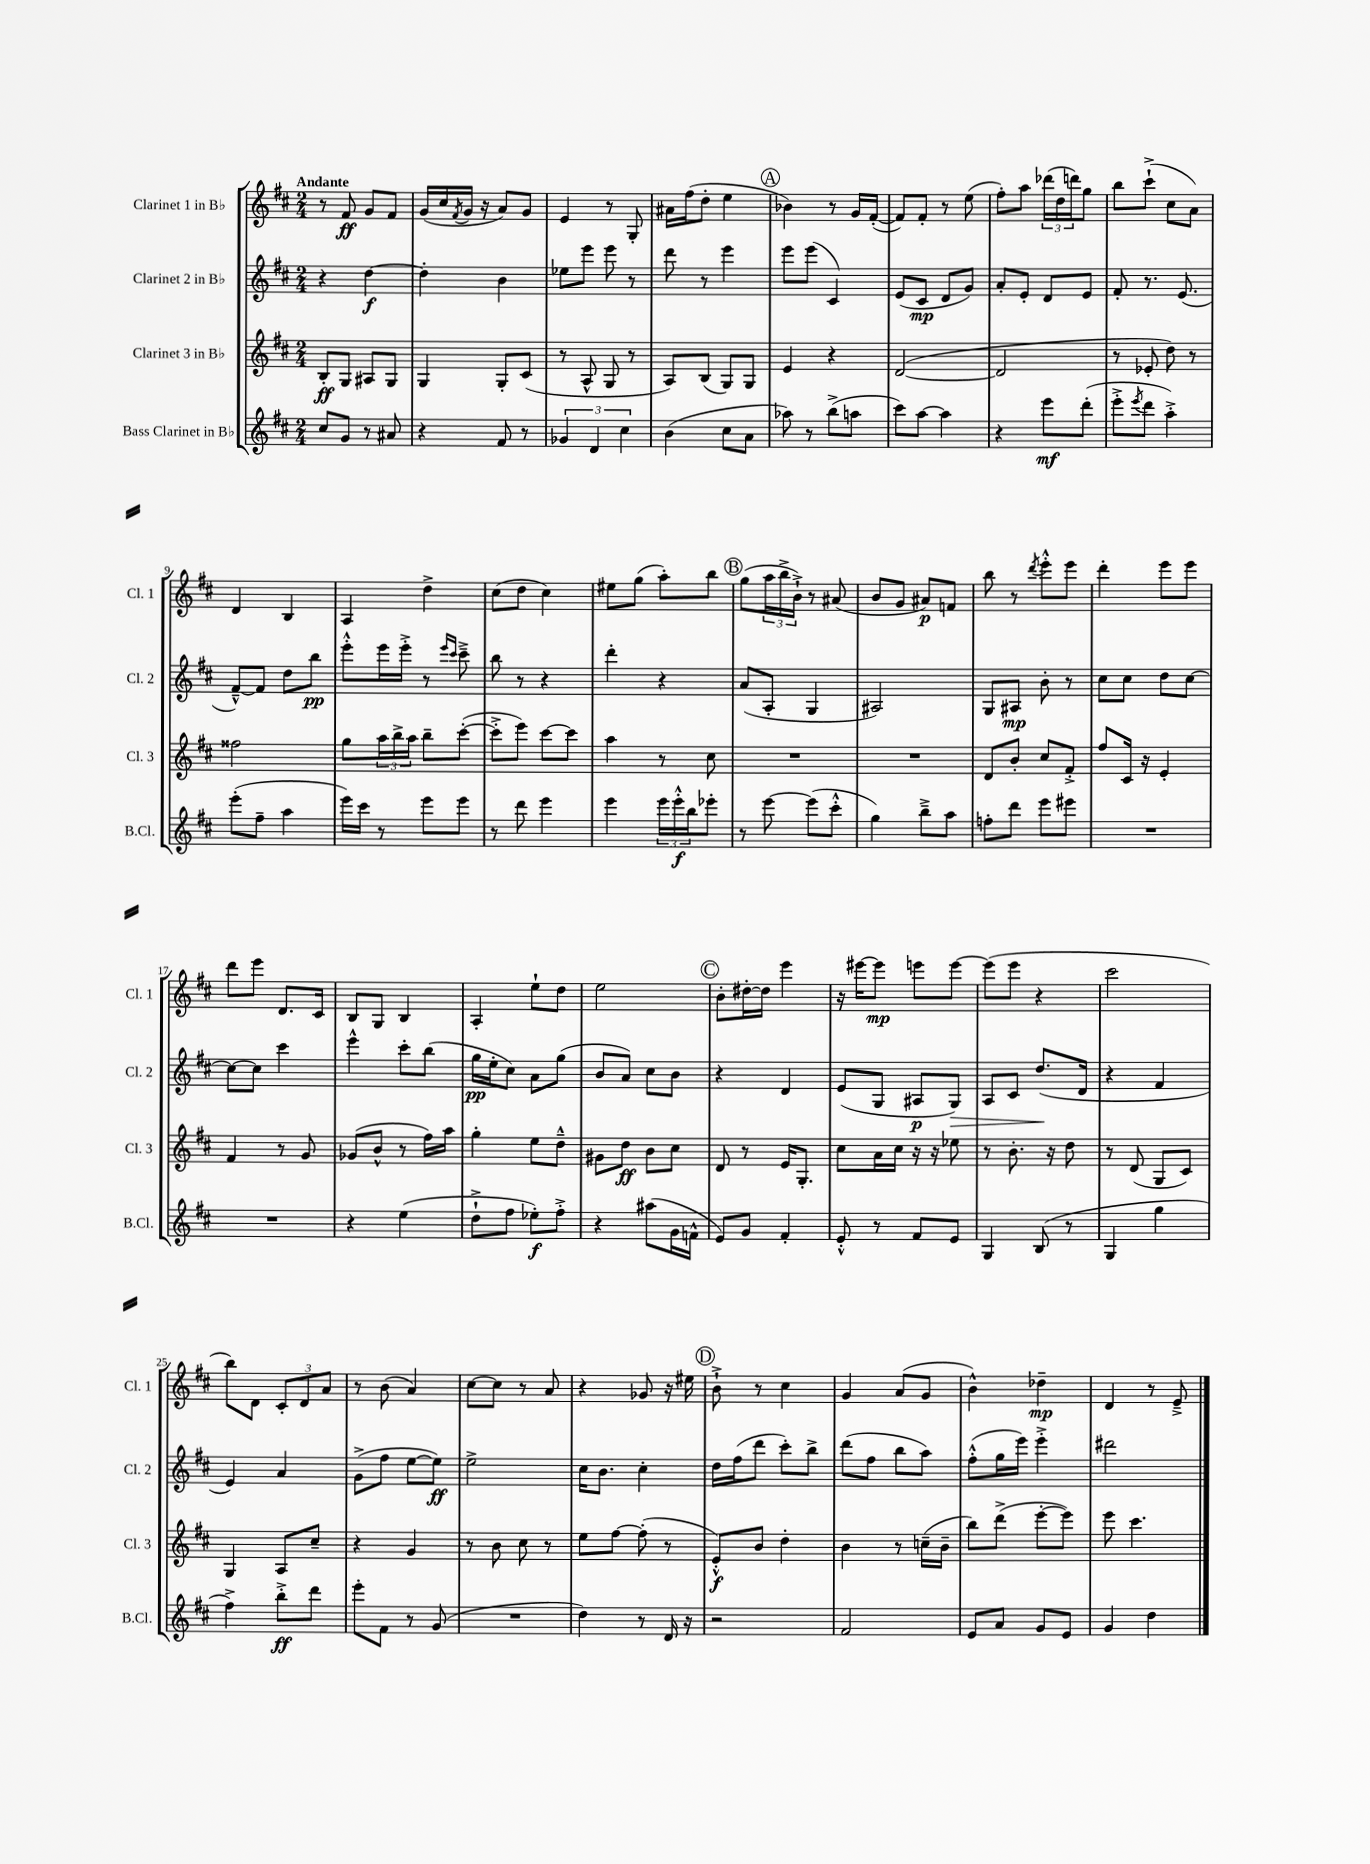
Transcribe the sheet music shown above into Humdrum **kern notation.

**kern	**dynam	**kern	**dynam	**kern	**dynam	**kern	**dynam
*part4	*part4	*part3	*part3	*part2	*part2	*part1	*part1
*staff4	*staff4	*staff3	*staff3	*staff2	*staff2	*staff1	*staff1
*I"Bass Clarinet in B♭	*	*I"Clarinet 3 in B♭	*	*I"Clarinet 2 in B♭	*	*I"Clarinet 1 in B♭	*
*I'B.Cl.	*	*I'Cl. 3	*	*I'Cl. 2	*	*I'Cl. 1	*
*clefG2	*	*clefG2	*	*clefG2	*	*clefG2	*
*k[f#c#]	*	*k[f#c#]	*	*k[f#c#]	*	*k[f#c#]	*
*M2/4	*	*M2/4	*	*M2/4	*	*M2/4	*
=1	=1	=1	=1	=1	=1	=1	=1
!	!	!	!	!	!	!LO:TX:a:B:t=Andante	!
8cc#/L	.	8B'/L	ff	4r	.	8r	.
8g/J	.	8G/J	.	.	.	8f#/	ff
8r	.	8A#X/L	.	[4dd\	f	8g/L	.
8a#X/	.	8G/J	.	.	.	8f#/J	.
=2	=2	=2	=2	=2	=2	=2	=2
4r	.	4G/	.	4dd'\]	.	(16g/LL	.
.	.	.	.	.	.	16cc#/	.
.	.	.	.	.	.	8qf#/	.
.	.	.	.	.	.	16g/JJ	.
.	.	.	.	.	.	16r	.
8f#/	.	8G'/L	.	4b\	.	8a/L)	.
8r	.	(8c#/J	.	.	.	8g/J	.
=3	=3	=3	=3	=3	=3	=3	=3
6g-X/	.	8r	.	8ee-X\L	.	4e/	.
.	.	8A^^/	.	8eee\J	.	.	.
6d/	.	.	.	.	.	.	.
.	.	8G/	.	8eee\	.	8r	.
6cc#\	.	.	.	.	.	.	.
.	.	8r	.	8r	.	8G'/	.
=4	=4	=4	=4	=4	=4	=4	=4
(4b\	.	8A/L)	.	8ddd\	.	16a#X\LL	.
.	.	.	.	.	.	(16ff#\J	.
.	.	(8B/J	.	8r	.	8dd'\J	.
8cc#\L	.	8G/L)	.	4eee\	.	4ee\	.
8a\J	.	8G/J	.	.	.	.	.
!!LO:REH:place=s1:t=A
=5	=5	=5	=5	=5	=5	=5	=5
8aa-X\)	.	4e/	.	8eee\L	.	4b-X\)	.
8r	.	.	.	(8eee\J	.	.	.
(8bb^\L	.	4r	.	4c#/)	.	8r	.
8aan\J	.	.	.	.	.	16g/LL	.
.	.	.	.	.	.	([16f#'/JJ	.
=6	=6	=6	=6	=6	=6	=6	=6
8ccc#\L)	.	([2d/	.	(8e/L	.	8f#/L])	.
[8aa\J	.	.	.	8c#/J	mp	8f#'/J	.
4aa\]	.	.	.	8d/L	.	8r	.
.	.	.	.	8g/J)	.	(8ee\	.
=7	=7	=7	=7	=7	=7	=7	=7
4r	.	2d/]	.	8a'/L	.	8ff#'\L)	.
.	.	.	.	8e'/J	.	8aa\J	.
8eee\L	mf	.	.	8d/L	.	(24ddd-X\LL	.
.	.	.	.	.	.	24dd\	.
.	.	.	.	.	.	24dddn\J)	.
(8ddd'\J	.	.	.	8e/J	.	8gg\J	.
=8	=8	=8	=8	=8	=8	=8	=8
8eee'^\L	.	8r	.	8f#'/	.	8bb\L	.
8qeee/	.	.	.	.	.	.	.
8ddd\J	.	8e-X'/	.	8.r	.	(8ccc#`^\J	.
4aa'^\)	.	8dd\)	.	.	.	8cc#\L	.
.	.	.	.	(8.e/	.	.	.
.	.	8r	.	.	.	8a\J)	.
!!LO:LB:g=z
=9	=9	=9	=9	=9	=9	=9	=9
(8eee'\L	.	2ff##X\	.	[8f#~^^/L)	.	4d/	.
8ff#~\J	.	.	.	8f#/J]	.	.	.
4aa\	.	.	.	8dd\L	.	4B/	.
.	.	.	.	8bb\J	pp	.	.
=10	=10	=10	=10	=10	=10	=10	=10
16eee\LL)	.	8gg\L	.	8eee'^^\L	.	4A/	.
16ccc#\JJ	.	.	.	.	.	.	.
8r	.	24aa\L	.	16eee\L	.	.	.
.	.	24bb^\	.	.	.	.	.
.	.	.	.	16eee'^\JJ	.	.	.
.	.	24aa\JJ	.	.	.	.	.
8eee\L	.	8bb~\L	.	8r	.	4dd^\	.
.	.	.	.	16qqeee/LL	.	.	.
.	.	.	.	16qqccc#/JJ	.	.	.
8eee\J	.	([8ccc#'\J	.	8ccc#~^\	.	.	.
=11	=11	=11	=11	=11	=11	=11	=11
8r	.	8ccc#'^\L]	.	8bb\	.	(8cc#\L	.
8ddd\	.	8eee\J)	.	8r	.	8dd\J	.
4eee\	.	[8ccc#\L	.	4r	.	4cc#\)	.
.	.	8ccc#\J]	.	.	.	.	.
=12	=12	=12	=12	=12	=12	=12	=12
4eee\	.	4aa\	.	4ddd'\	.	8ee#X\L	.
.	.	.	.	.	.	(8gg\J	.
24eee\LL	.	8r	.	4r	.	8aa'\L)	.
24eee'^^\	f	.	.	.	.	.	.
24bb\J	.	.	.	.	.	.	.
8eee-X'\J	.	8cc#\	.	.	.	8bb\J	.
!!LO:REH:place=s1:t=B
=13	=13	=13	=13	=13	=13	=13	=13
8r	.	2r	.	(8a/L	.	(8gg\L	.
[8eee\	.	.	.	8A'/J	.	24aa\L	.
.	.	.	.	.	.	24bb^\	.
.	.	.	.	.	.	24b`^\JJ)	.
(8eee\L]	.	.	.	4G/	.	8r	.
8ccc#'^^\J	.	.	.	.	.	(8a#X/	.
=14	=14	=14	=14	=14	=14	=14	=14
4gg\)	.	2r	.	2A#X/)	.	8b/L	.
.	.	.	.	.	.	8g/J	.
8bb~^\L	.	.	.	.	.	8a#X/L)	p
8aa\J	.	.	.	.	.	8fn/J	.
=15	=15	=15	=15	=15	=15	=15	=15
8ffn'\L	.	8d/L	.	8G/L	.	8bb\	.
8ddd\J	.	8b'/J	.	8A#X/J	mp	8r	.
.	.	.	.	.	.	8qddd/	.
8eee\L	.	8cc#/L	.	8b'\	.	8eee'^^\L	.
8eee#X\J	.	8f#'^/J	.	8r	.	8eee\J	.
=16	=16	=16	=16	=16	=16	=16	=16
2r	.	8ff#/L	.	8cc#\L	.	4ddd'\	.
.	.	16c#/Jk	.	8cc#\J	.	.	.
.	.	16r	.	.	.	.	.
.	.	4e'/	.	8dd\L	.	8eee\L	.
.	.	.	.	[8cc#\J	.	8eee\J	.
!!LO:LB:g=z
=17	=17	=17	=17	=17	=17	=17	=17
2r	.	4f#/	.	8cc#\L_	.	8ddd\L	.
.	.	.	.	8cc#\J]	.	8eee\J	.
.	.	8r	.	4ccc#\	.	8.d/L	.
.	.	8g/	.	.	.	.	.
.	.	.	.	.	.	16c#/Jk	.
=18	=18	=18	=18	=18	=18	=18	=18
4r	.	(8g-X/L	.	4eee^^\	.	8B/L	.
.	.	8b^^/J	.	.	.	8G/J	.
(4ee\	.	8r	.	8ccc#'\L	.	4B/	.
.	.	16ff#\LL)	.	(8bb\J	.	.	.
.	.	16aa\JJ	.	.	.	.	.
=19	=19	=19	=19	=19	=19	=19	=19
8dd`^\L	.	4gg'\	.	16gg\LL	pp	4A'/	.
.	.	.	.	16ee'\J	.	.	.
8ff#\J	.	.	.	8cc#\J)	.	.	.
8ee-X'\L)	f	8ee\L	.	8a\L	.	8ee`\L	.
8ff#'^\J	.	8dd~^^\J	.	(8gg\J	.	8dd\J	.
=20	=20	=20	=20	=20	=20	=20	=20
4r	.	8g#X\L	.	8b/L	.	2ee\	.
.	.	8dd\J	ff	8a/J)	.	.	.
(8aa#X\L	.	8b\L	.	8cc#\L	.	.	.
16g\L	.	8cc#\J	.	8b\J	.	.	.
16fn^^\JJ	.	.	.	.	.	.	.
!!LO:REH:place=s1:t=C
=21	=21	=21	=21	=21	=21	=21	=21
8e/L)	.	8d/	.	4r	.	8b'\L	.
8g/J	.	8r	.	.	.	[16dd#X'\L	.
.	.	.	.	.	.	16dd#\JJ]	.
4f#'/	.	16e/KL	.	4d/	.	4eee\	.
.	.	8.G'/J	.	.	.	.	.
=22	=22	=22	=22	=22	=22	=22	=22
8e'^^/	.	8cc#\L	.	(8e/L	.	16r	.
.	.	.	.	.	.	[16eee#X\KL	.
8r	.	16a\L	.	8G/J	.	8eee#\J]	mp
.	.	16cc#\JJ	.	.	.	.	.
8f#/L	.	16r	.	8A#X/L	p	8eeen\L	.
.	.	16r	.	.	.	.	.
!	!	!	!	!	!LO:HP:b	!	!
8e/J	.	8ee-X\	.	8G/J)	>	[8eee\J	.
=23	=23	=23	=23	=23	=23	=23	=23
4G/	.	8r	.	8A/L	.	(8eee\L]	.
.	.	8.b'\	.	8c#/J	.	8eee\J	.
(8B/	.	.	.	(8.dd/L	.	4r	.
.	.	16r	.	.	.	.	.
8r	.	8dd\	.	.	.	.	.
.	.	.	.	16d/Jk	]	.	.
=24	=24	=24	=24	=24	=24	=24	=24
4G/	.	8r	.	4r	.	2ccc#\	.
.	.	(8d/	.	.	.	.	.
4gg\	.	8G/L	.	4f#/	.	.	.
.	.	8c#/J)	.	.	.	.	.
!!LO:LB:g=z
=25	=25	=25	=25	=25	=25	=25	=25
4ff#^\)	.	4G/	.	4e/)	.	8bb\L)	.
.	.	.	.	.	.	8d\J	.
8bb'^\L	ff	8A/L	.	4a/	.	12c#'/L	.
.	.	.	.	.	.	12d/	.
8ddd\J	.	8cc#~/J	.	.	.	.	.
.	.	.	.	.	.	12a/J	.
=26	=26	=26	=26	=26	=26	=26	=26
8eee'\L	.	4r	.	(8g^\L	.	8r	.
8f#\J	.	.	.	8ff#\J	.	(8b\	.
8r	.	4g/	.	[8ee\L	.	4a/)	.
(8g/	.	.	.	8ee\J])	ff	.	.
=27	=27	=27	=27	=27	=27	=27	=27
2r	.	8r	.	2ee^\	.	[8cc#\L	.
.	.	8b\	.	.	.	8cc#\J]	.
.	.	8cc#\	.	.	.	8r	.
.	.	8r	.	.	.	8a/	.
=28	=28	=28	=28	=28	=28	=28	=28
4dd\)	.	8ee\L	.	16cc#\KL	.	4r	.
.	.	.	.	8.b\J	.	.	.
.	.	[8ff#\J	.	.	.	.	.
8r	.	(8ff#'\]	.	4cc#'\	.	8g-X/	.
16d/	.	8r	.	.	.	16r	.
16r	.	.	.	.	.	16ee#X\	.
!!LO:REH:place=s1:t=D
=29	=29	=29	=29	=29	=29	=29	=29
2r	.	8e'^^/L)	f	16dd\LL	.	8b`^\	.
.	.	.	.	(16ff#\J	.	.	.
.	.	8b/J	.	8ddd\J	.	8r	.
.	.	4dd'\	.	8ccc#'\L)	.	4cc#\	.
.	.	.	.	8bb^\J	.	.	.
=30	=30	=30	=30	=30	=30	=30	=30
2f#/	.	4b\	.	(8ddd\L	.	4g/	.
.	.	.	.	8ff#\J	.	.	.
.	.	8r	.	8bb\L	.	(8a/L	.
.	.	(16ccn~\LL	.	8aa\J)	.	8g/J	.
.	.	16b~\JJ	.	.	.	.	.
=31	=31	=31	=31	=31	=31	=31	=31
8e/L	.	8bb\L)	.	(8ff#'^^\L	.	4b^^\)	.
8a/J	.	(8ddd^\J	.	16gg\L	.	.	.
.	.	.	.	16eee\JJ)	.	.	.
8g/L	.	[8eee'\L	.	4eee'^\	.	4dd-X~\	mp
8e/J	.	8eee\J])	.	.	.	.	.
=32	=32	=32	=32	=32	=32	=32	=32
4g/	.	8eee\	.	2ddd#X\	.	4d/	.
.	.	4.ccc#\	.	.	.	.	.
4dd\	.	.	.	.	.	8r	.
.	.	.	.	.	.	8e~^/	.
==	==	==	==	==	==	==	==
*-	*-	*-	*-	*-	*-	*-	*-
